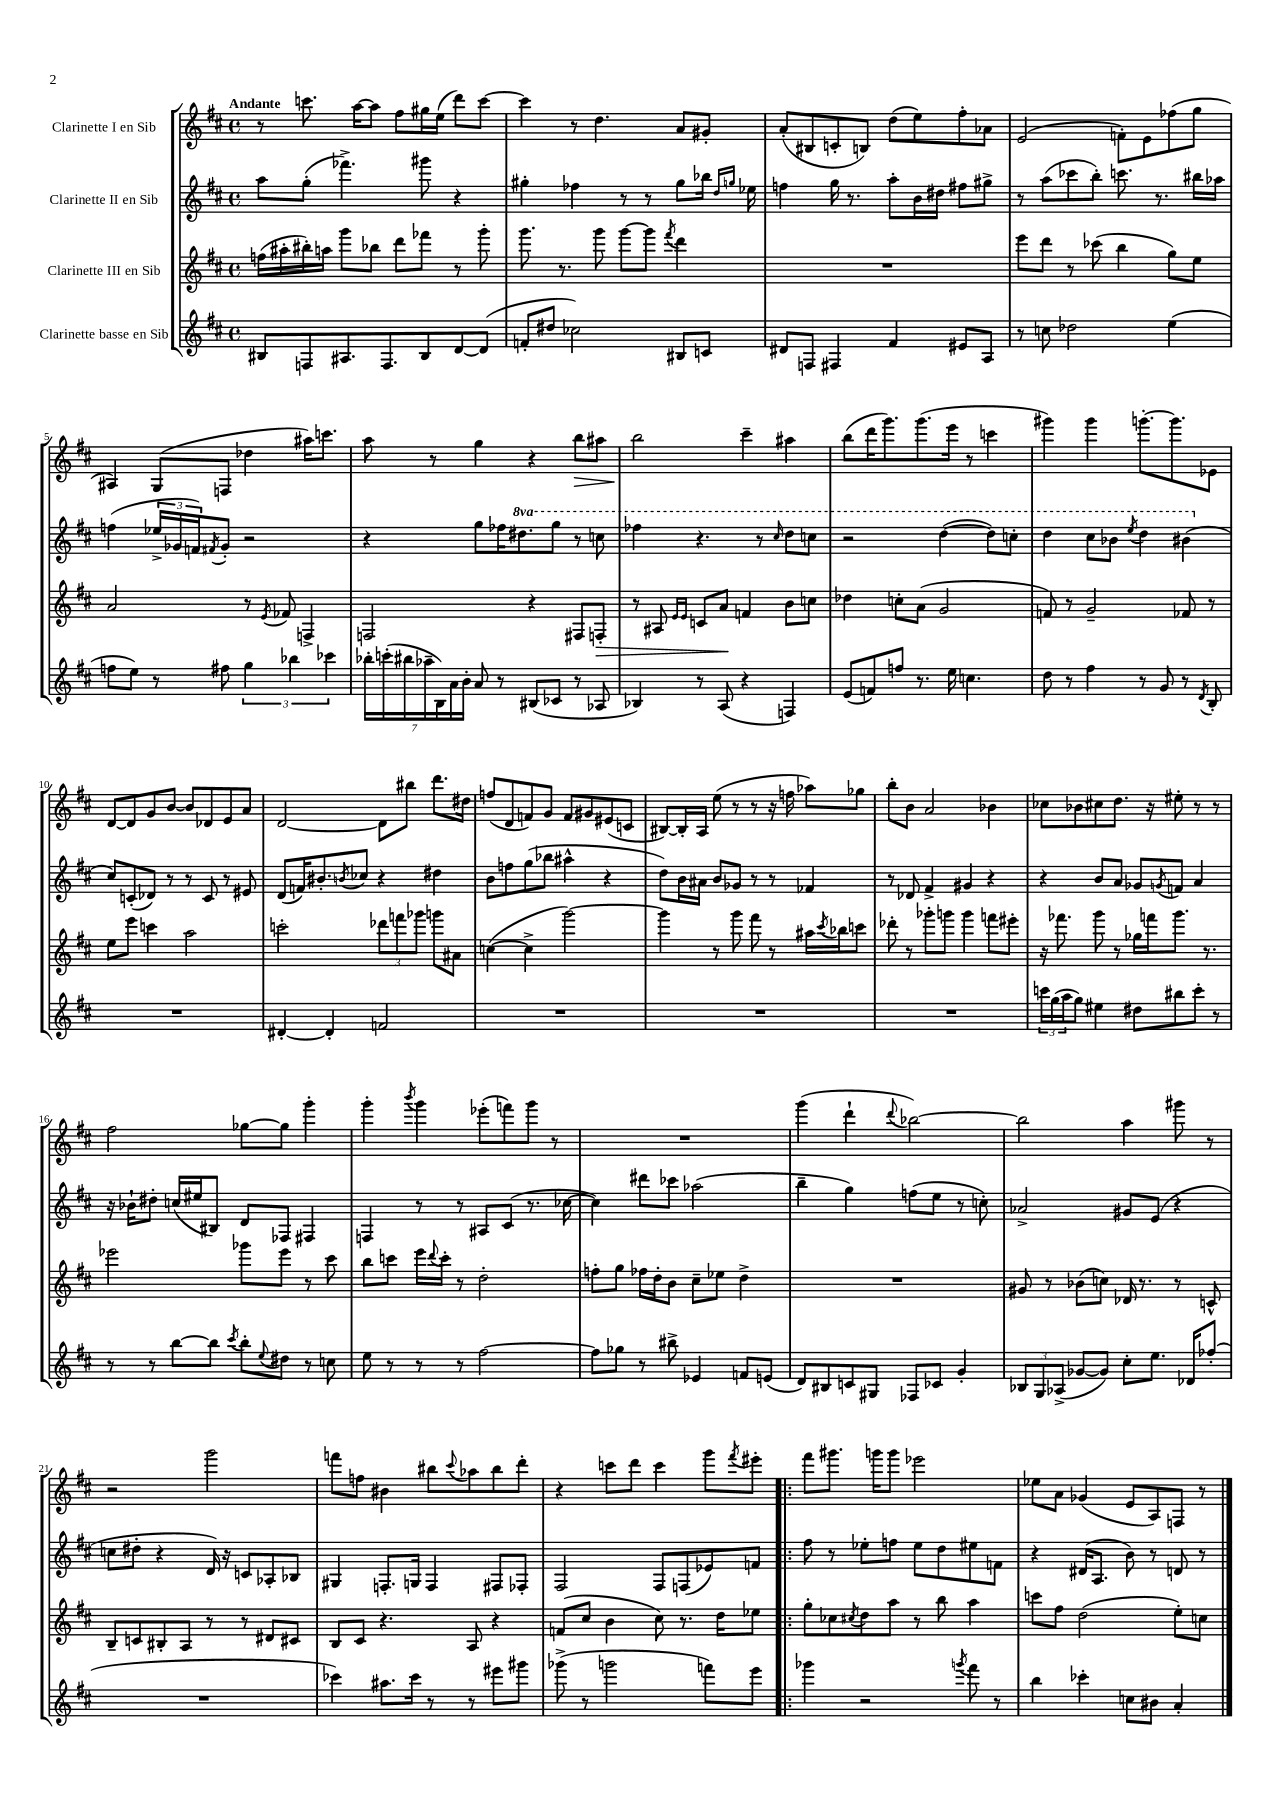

**kern	**kern	**dynam	**kern	**kern	**dynam
*part4	*part3	*part3	*part2	*part1	*part1
*staff4	*staff3	*staff3	*staff2	*staff1	*staff1
*I"Clarinette basse en Sib	*I"Clarinette III en Sib	*	*I"Clarinette II en Sib	*I"Clarinette I en Sib	*
*clefG2	*clefG2	*	*clefG2	*clefG2	*
*k[f#c#]	*k[f#c#]	*	*k[f#c#]	*k[f#c#]	*
*M4/4	*M4/4	*	*M4/4	*M4/4	*
*met(c)	*met(c)	*	*met(c)	*met(c)	*
=1	=1	=1	=1	=1	=1
!	!	!	!	!LO:TX:a:B:t=Andante	!
8B#X/L	(16ffn\LL	.	8aa\L	8r	.
.	16aa#X'\	.	.	.	.
8Fn/	16bb#X'\)	.	(8gg'\J	8.cccn\	.
.	16aan\JJ	.	.	.	.
8.A#X/	8ggg\L	.	4.fff-X^\)	.	.
.	.	.	.	[16aa\KL	.
.	8bb-X\J	.	.	8aa\J]	.
8.F/	.	.	.	.	.
.	8ddd\L	.	.	8ff#\L	.
8B#/	8fff-X\J	.	8ggg#X\	16gg#X\L	.
.	.	.	.	(16ee\JJ	.
[8d/	8r	.	4r	8ddd\L)	.
(8d/J]	8ggg'\	.	.	[8ccc\J	.
=2	=2	=2	=2	=2	=2
8fn'/L	8.ggg\	.	4gg#X'\	4ccc\]	.
8dd#X/J	.	.	.	.	.
.	8.r	.	.	.	.
2cc-X\)	.	.	4ff-X\	8r	.
.	8ggg\	.	.	4.dd\	.
.	[8ggg\L	.	8r	.	.
.	8ggg\J]	.	8r	.	.
.	8qfff#/	.	.	.	.
8B#X/L	4ddd\	.	8gg#\L	8a/L	.
8cn/J	.	.	16bb-X\Jk	8g#X'/J	.
.	.	.	16qqdd/LL	.	.
.	.	.	16qqggn/JJ	.	.
.	.	.	16ee-X\	.	.
=3	=3	=3	=3	=3	=3
8d#X/L	1r	.	4ffn\	(8a'/L	.
8Fn/J	.	.	.	8B#X/	.
4F#X/	.	.	16gg\	8cn'/	.
.	.	.	8.r	.	.
.	.	.	.	8Bn/J)	.
4f#/	.	.	8aa'\L	(8dd\L	.
.	.	.	16b\L	8ee\)	.
.	.	.	16dd#X\JJ	.	.
8e#X/L	.	.	8ff#X\L	8ff#'\	.
8A/J	.	.	8gg#X^\J	8a-X\J	.
=4	=4	=4	=4	=4	=4
8r	8eee\L	.	8r	(2e/	.
8ccn\	8ddd\J	.	(8aa\L	.	.
2dd-X\	8r	.	8ccc-X\	.	.
.	(8ccc-X\	.	8bb'\J)	.	.
.	4bb\	.	8.cccn\	8fn'\L)	.
.	.	.	.	8e\	.
.	.	.	8.r	.	.
(4ee\	8gg\L)	.	.	(8ff-X\	.
.	8ee\J	.	16bb#X\LL	8gg\J	.
.	.	.	16aa-X\JJ	.	.
!!LO:LB:g=z
=5	=5	=5	=5	=5	=5
8ffn\L	2a/	.	(4ffn\	4A#X/)	.
8ee\J)	.	.	.	.	.
8r	.	.	24ee-X^/LL	(8G/L	.
.	.	.	24g-X/	.	.
.	.	.	24fn/J)	.	.
.	.	.	8qf#X/	.	.
8ff#X\	.	.	8g-'/J	8Fn/J	.
6gg\	8r	.	2r	4dd-X\	.
.	8qe/	.	.	.	.
.	8f-X/	.	.	.	.
6bb-X\	.	.	.	.	.
.	4Fn^/	.	.	16aa#X\KL)	.
.	.	.	.	8.cccn\J	.
6ccc-X\	.	.	.	.	.
=6	=6	=6	=6	=6	=6
28bb-X'\LL	2Fn/	.	4r	8aa\	.
(28cccn'\	.	.	.	.	.
28bb#X\	.	.	.	.	.
28aa-X~\	.	.	.	.	.
.	.	.	.	8r	.
28B\)	.	.	.	.	.
28a\	.	.	.	.	.
28b'\JJ	.	.	.	.	.
8a/	.	.	8gg\L	4gg\	.
8r	.	.	16ff-X\K	.	.
*	*	*	*8va	*	*
.	.	.	8.ddd#X\	.	.
(8B#X/L	4r	.	.	4r	.
8c-X/J	.	.	8ggg\J	.	.
!	!	!	!	!	!LO:HP:b
8r	8F#X/L	.	8r	8bb\L	>
!	!	!LO:HP:b	!	!	!
8A-X/	8Fn'/J	>	8cccn\	8aa#X\J	.
=7	=7	=7	=7	=7	=7
4B-X/)	8r	.	4fff-X\	2bb\	.
.	8A#X/	.	.	.	.
.	16qqe/LL	.	.	.	.
.	16qqe/JJ	.	.	.	.
8r	8cn/L	.	4.r	.	.
(8A/	8a/J	.	.	.	.
4r	4fn/	]	.	4ccc#~\	]
.	.	.	8r	.	.
.	.	.	16qqccc#/	.	.
4Fn/)	8b\L	.	8ddd\L	4aa#X\	.
.	8ccn\J	.	8cccn\J	.	.
=8	=8	=8	=8	=8	=8
(8e/L	4dd-X\	.	2r	(8bb\L	.
8fn/)	.	.	.	16ddd\K	.
.	.	.	.	8.ggg\)	.
8ffn/J	8ccn'\L	.	.	.	.
8.r	(8a\J	.	.	(8.ggg\	.
.	2g/	.	([4ddd\	.	.
16ee\	.	.	.	16eee\Jk	.
4.ccn\	.	.	.	8r	.
.	.	.	8ddd\L])	4cccn\	.
.	.	.	8cccn'\J	.	.
=9	=9	=9	=9	=9	=9
8dd\	8fn/)	.	4ddd\	4ggg#X\)	.
8r	8r	.	.	.	.
4ff#\	2g~/	.	8ccc#\L	4ggg#\	.
.	.	.	8bb-X\J	.	.
.	.	.	8qeee/	.	.
8r	.	.	4ddd\	[8.gggn'\L	.
8g/	.	.	.	.	.
.	.	.	.	8.ggg\]	.
8r	8f-X/	.	(4bb#X\	.	.
8qd/	.	.	.	.	.
8B'/	8r	.	.	8e-X\J	.
!!LO:LB:g=z
=10	=10	=10	=10	=10	=10
*	*	*	*X8va	*	*
1r	8ee\L	.	8cc#/L)	[8d/L	.
.	8eee\J	.	(8cn'/	8d/]	.
.	4cccn\	.	8d-X/J)	8g/	.
.	.	.	8r	[8b/J	.
.	2aa\	.	8r	8b/L]	.
.	.	.	8c/	8d-X/	.
.	.	.	8r	8e/	.
.	.	.	8e#X/	8a/J	.
=11	=11	=11	=11	=11	=11
[4d#X'/	2cccn'\	.	(8d/L	[2d/	.
.	.	.	16fn/K)	.	.
.	.	.	8.b#X'/	.	.
4d#'/]	.	.	.	.	.
.	.	.	8qbn/	.	.
.	.	.	8cc-X/J	.	.
2fn/	12ddd-X\L	.	4r	8d\L]	.
.	12fffn\	.	.	.	.
.	.	.	.	8bb#X\J	.
.	12ggg-X\J	.	.	.	.
.	8gggn\L	.	4dd#X\	8.ddd\L	.
.	8a#X\J	.	.	.	.
.	.	.	.	16dd#X\Jk	.
=12	=12	=12	=12	=12	=12
1r	([4ccn\	.	8b\L	(8ffn/L	.
.	.	.	8ffn\	8d/	.
.	4cc^\]	.	(8gg\	8fn/)	.
.	.	.	8bb-X\J	8g/J	.
.	[2ggg\)	.	4aa#X^^\	8f/L	.
.	.	.	.	8g#X/	.
.	.	.	4r	(8e#X/	.
.	.	.	.	8cn/J	.
=13	=13	=13	=13	=13	=13
1r	4ggg\]	.	8dd\L)	[8B#X/L)	.
.	.	.	16b\L	16B#'/L]	.
.	.	.	16a#X\JJ	16A/JJ	.
.	8r	.	8b/L	(8ee\	.
.	8ggg\	.	8g-X/J	8r	.
.	8fff#\	.	8r	8r	.
.	8r	.	8r	16r	.
.	.	.	.	16ffn\	.
.	16aa#X\LL	.	4f-X/	8aa-X\L)	.
.	8qccc#/	.	.	.	.
.	16bb-X\J	.	.	.	.
.	8cccn\J	.	.	8gg-X\J	.
=14	=14	=14	=14	=14	=14
1r	8ddd-X'\	.	8r	8bb'\L	.
.	8r	.	8d-X/	8b\J	.
.	8ggg-X'\L	.	4f#^/	2a/	.
.	8gggn\J	.	.	.	.
.	4ggg\	.	4g#X/	.	.
.	8fffn\L	.	4r	4b-X\	.
.	8eee#X'\J	.	.	.	.
=15	=15	=15	=15	=15	=15
24cccn\LL	16r	.	4r	8cc-X\L	.
(24gg\	.	.	.	.	.
.	8.fff-X\	.	.	.	.
24aa\J	.	.	.	.	.
8gg\J)	.	.	.	8b-X\	.
4ee#X\	8ggg\	.	8b/L	8cc#X\	.
.	8r	.	8a/J	8.dd\J	.
8dd#X\L	16gg-X\LL	.	8g-X/L	.	.
.	16fffn\J	.	.	16r	.
.	.	.	8qgn/	.	.
8bb#X\	8.ggg\J	.	8fn/J	8ee#X'\	.
8ccc'\J	.	.	4a/	8r	.
.	8.r	.	.	.	.
8r	.	.	.	8r	.
!!LO:LB:g=z
=16	=16	=16	=16	=16	=16
8r	2eee-X\	.	16r	2ff#\	.
.	.	.	16b-X`\KL	.	.
8r	.	.	8dd#X'\J	.	.
[8bb\L	.	.	(16ccn/LL	.	.
.	.	.	16ee#X/J	.	.
8bb\J]	.	.	8B#X/J)	.	.
8qccc#/	.	.	.	.	.
8bb'\L	8ggg-X\L	.	8d/L	[8gg-X\L	.
8qqee/	.	.	.	.	.
8dd#X\J	8eee-\J	.	8F-X/J	8gg-\J]	.
8r	8r	.	4F#X/	4ggg'\	.
8ccn\	8ccc#\	.	.	.	.
=17	=17	=17	=17	=17	=17
8ee\	8bb\L	.	4Fn/	4ggg'\	.
8r	8cccn\J	.	.	.	.
.	.	.	.	8qbbb/	.
8r	16eee\LL	.	8r	4ggg\	.
.	8qqddd/	.	.	.	.
.	16ccc'\JJ	.	.	.	.
8r	8r	.	8r	.	.
[2ff#\	2dd'\	.	8A#X/L	(8eee-X'\L	.
.	.	.	(8c#/J	8fffn\)	.
.	.	.	8.r	8ggg\J	.
.	.	.	.	8r	.
.	.	.	[16cc-X\	.	.
=18	=18	=18	=18	=18	=18
8ff#\L]	8ffn'\L	.	4cc-\])	1r	.
8gg-X\J	8gg\J	.	.	.	.
8r	16ff-X\LL	.	8ddd#X\L	.	.
.	16dd'\J	.	.	.	.
8bb#X^\	8b\J	.	8ccc-X\J	.	.
4e-X/	8cc#~\L	.	(2aa-X\	.	.
.	8ee-X\J	.	.	.	.
8fn/L	4dd^\	.	.	.	.
(8en/J	.	.	.	.	.
=19	=19	=19	=19	=19	=19
8d/L)	1r	.	4bb~\	(4ggg\	.
8B#X/	.	.	.	.	.
8cn/	.	.	4gg\)	4ddd`\	.
8G#X/J	.	.	.	.	.
.	.	.	.	8qqddd/	.
8F-X/L	.	.	(8ffn\L	[2bb-X\)	.
8c-X/J	.	.	8ee\J	.	.
4g'/	.	.	8r	.	.
.	.	.	8ccn'\)	.	.
=20	=20	=20	=20	=20	=20
12B-X/L	8g#X/	.	2a-X^/	2bb-\]	.
12G/	.	.	.	.	.
.	8r	.	.	.	.
(12A-X^/J	.	.	.	.	.
[8g-X/L	(8b-X\L	.	.	.	.
8g-/J])	8ccn\J)	.	.	.	.
8cc#'\L	16d-X/	.	8g#X/L	4aa\	.
.	8.r	.	.	.	.
8.ee\J	.	.	(8e/J	.	.
.	8r	.	4r	8ggg#X\	.
16d-X/KL	.	.	.	.	.
(8ff-X'/J	8cn^^/	.	.	8r	.
!!LO:LB:g=z
=21	=21	=21	=21	=21	=21
1r	8B~/L	.	8ccn\L	2r	.
.	8cn/	.	8dd#X'\J	.	.
.	8B#X'/	.	4r	.	.
.	8A/J	.	.	.	.
.	8r	.	16d/)	2ggg\	.
.	.	.	16r	.	.
.	8r	.	8cn/L	.	.
.	8d#X/L	.	8A-X'/	.	.
.	8c#X/J	.	8B-X/J	.	.
=22	=22	=22	=22	=22	=22
4ccc-X\)	8B/L	.	4G#X/	8fffn\L	.
.	8c#/J	.	.	8ffn\J	.
8.aa#X\L	4.r	.	8.Fn'/L	4b#X\	.
16ccc-\Jk	.	.	16Gn/Jk	.	.
8r	.	.	4F/	8bb#X\L	.
.	.	.	.	8qqccc#/	.
8r	8A/	.	.	8aa-X\	.
8eee#X\L	4r	.	8F#X/L	8bb#\	.
8ggg#X\J	.	.	8F-X'/J	8ddd'\J	.
=23	=23	=23	=23	=23	=23
(8ggg-X^\	(8fn/L	.	2F#/	4r	.
8r	8cc#/J	.	.	.	.
2gggn\	4b\	.	.	8cccn\L	.
.	.	.	.	8ddd\J	.
.	8cc#\)	.	8F#/L	4ccc\	.
.	8.r	.	(8Fn/	.	.
8fffn\L)	.	.	8e-X/)	8ggg\L	.
.	16dd\KL	.	.	.	.
.	.	.	.	8qfff#/	.
8eee\J	8ee-X\J	.	8fn/J	8eee#X'\J	.
=24!|:	=24!|:	=24!|:	=24!|:	=24!|:	=24!|:
4ggg-X\	8gg'\L	.	8ff#\	8fff#\L	.
.	8cc-X\	.	8r	8.ggg#X\J	.
.	8qcc#X/	.	.	.	.
2r	8dd\	.	8ee-X'\L	.	.
.	.	.	.	16gggn\KL	.
.	8aa\J	.	8ffn\J	8ggg\J	.
.	8r	.	8ee-\L	2eee-X\	.
.	8bb\	.	8dd\	.	.
8qgggn/	.	.	.	.	.
8fff#\	4aa\	.	8ee#X\	.	.
8r	.	.	8fn\J	.	.
=25	=25	=25	=25	=25	=25
4bb\	8cccn\L	.	4r	8ee-X\L	.
.	8ff#\J	.	.	8a\J	.
4ccc-X'\	(2dd\	.	(16d#X/KL	(4g-X/	.
.	.	.	8.A/J	.	.
8ccn\L	.	.	8b\)	8e/L	.
8b#X\J	.	.	8r	8A/)	.
4a'/	8ee'\L)	.	8dn/	8Fn/J	.
.	8ccn\J	.	8r	8r	.
==	==	==	==	==	==
*-	*-	*-	*-	*-	*-
